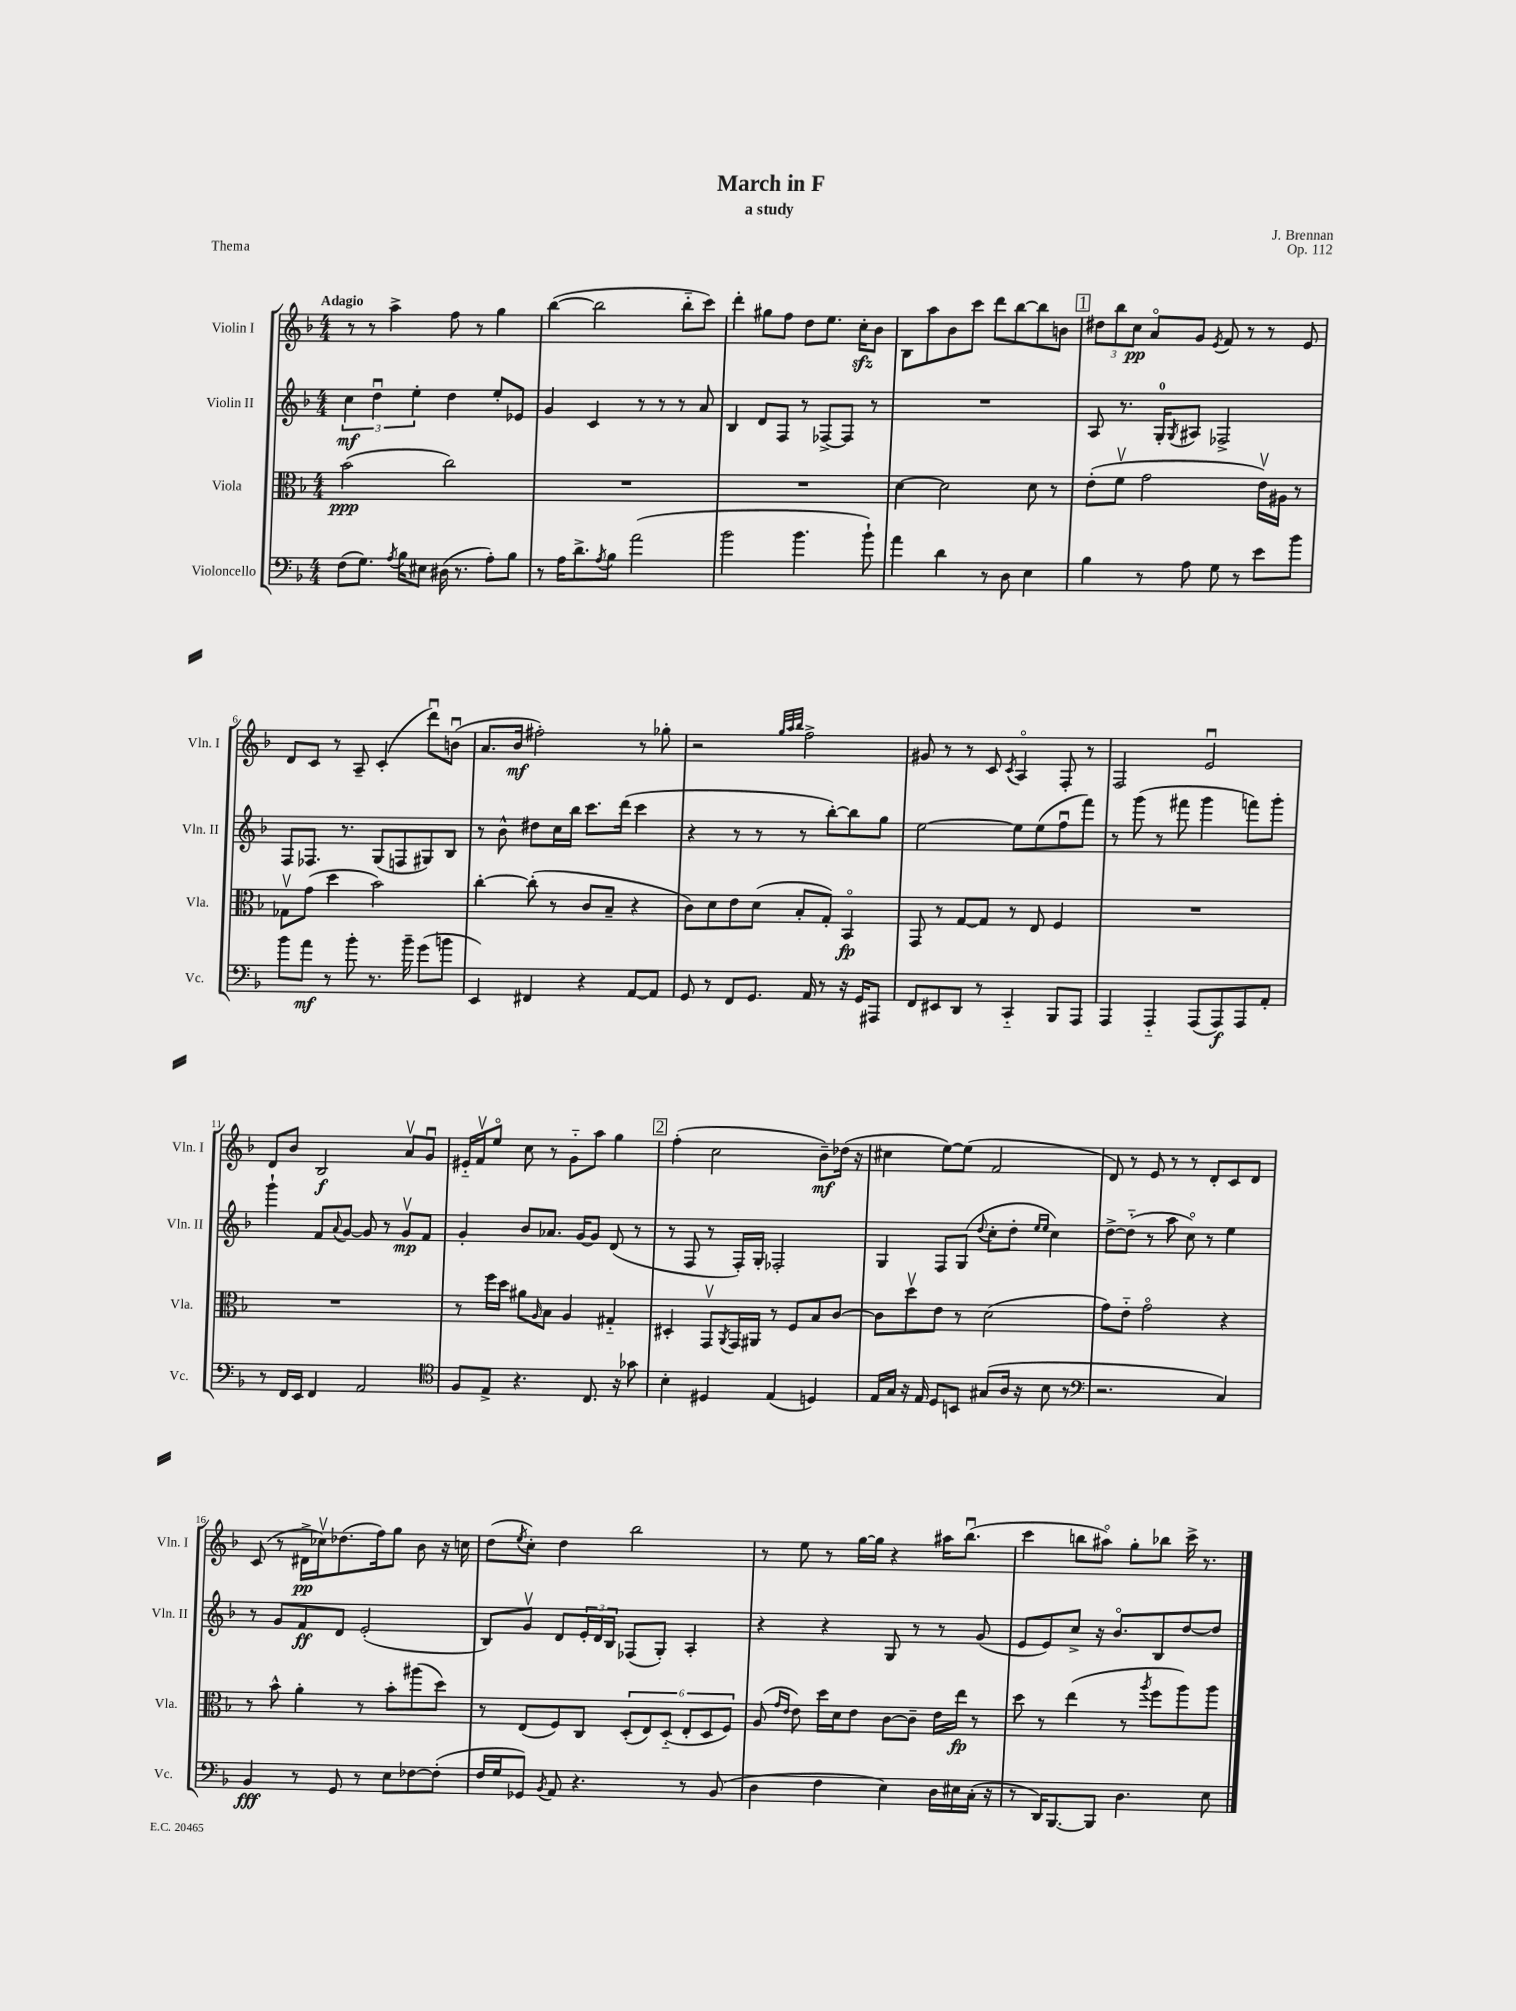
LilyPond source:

\header { title = "March in F" composer = "J. Brennan" subtitle = "a study" opus = "Op. 112" piece = "Thema" }
<<
\new StaffGroup <<
\new Staff = "s0" \with { instrumentName = "Violin I" shortInstrumentName = "Vln. I" } {
    \clef treble \key f \major \numericTimeSignature \time 4/4 \tempo "Adagio"
    r8 r8 a''4-> f''8 r8 g''4 |
    bes''4~( bes''2 bes''8-_ c'''8) |
    d'''4-. gis''8 f''8 d''8 e''8. c''16-.\sfz bes'8 |
    bes8 a''8 bes'8 c'''8 d'''8 bes''8~ bes''8 b'8 |
    \mark \markup { \box "1" } \tuplet 3/2 { dis''8 bes''8 c''8\pp } a'8\flageolet g'8 \acciaccatura { e'8 } f'8 r8 r8 e'8 |
    d'8 c'8 r8 a8-- c'4-.( d'''8\downbow) b'8\downbow( |
    a'8. bes'16\mf fis''2-.) r8 ges''8-. |
    r2 \grace { g''32 a''32 bes''32 } f''2-> |
    gis'8 r8 r8 c'8 \acciaccatura { c'8 } a4\flageolet f8-. r8 |
    f2 e'2\downbow |
    d'8 bes'8 bes2\f a'8\upbow g'8\downbow |
    eis'16-_ f'16\upbow e''8\flageolet c''8 r8 g'8-_ a''8 g''4 |
    \mark \markup { \box "2" } f''4-.( c''2 bes'8--\mf) des''16( r16 |
    cis''4 e''8~) e''8( f'2 |
    d'8) r8 e'8 r8 r8 d'8-. c'8 d'8 |
    c'8( r8 dis'16->\pp ces''16\upbow) des''8.( f''16) g''8 bes'8 r16 c''16 |
    d''8( \acciaccatura { e''8 } c''8-.) d''4 bes''2 |
    r8 e''8 r8 g''16~ g''16 r4 ais''16 bes''8.\downbow( |
    c'''4 b''8 ais''8\flageolet) g''8-. bes''8 c'''16-> r8. \bar "|." |
}
\new Staff = "s1" \with { instrumentName = "Violin II" shortInstrumentName = "Vln. II" } {
    \clef treble \key f \major \numericTimeSignature \time 4/4
    \tuplet 3/2 { c''4\mf d''4\downbow e''4-. } d''4 e''8-. ees'8 |
    g'4 c'4 r8 r8 r8 a'8 |
    bes4 d'8 f8 r8 fes8~-> fes8 r8 |
    R1 |
    \mark \markup { \box "1" } a8 r8. g16-0-. \acciaccatura { g8 } ais8 fes2-> |
    f8 fes8. r8. g8( f8 gis8) bes8 |
    r8 bes'8-^ dis''8 c''16 bes''16 c'''8. d'''16( c'''4 |
    r4 r8 r8 r8 bes''8~-.) bes''8 g''8 |
    e''2~ e''8 e''8( f''8\downbow f'''8) |
    r8 g'''8( r8 fis'''8 g'''4 f'''8) g'''8-. |
    g'''4-! f'8 \appoggiatura { a'8 } g'8~ g'8 r8 g'8\upbow\mp f'8 |
    g'4-. bes'8 aes'8. g'16~ g'8 d'8( r8 |
    \mark \markup { \box "2" } r8 f8 r8 f16-.) g16-. fes2-. |
    g4 f8 g8( \appoggiatura { d''8 } c''8-. d''8-. \grace { e''16 e''16 } c''4) |
    d''8~-> d''8-_( r8 a''8 c''8\flageolet) r8 e''4 |
    r8 g'8 f'8\ff d'8 e'2-.( |
    bes8) g'8\upbow d'8 \tuplet 3/2 { e'16-. d'16 bes16 } fes8( g8-.) a4-. |
    r4 r4 g8 r8 r8 g'8( |
    e'8 e'8) c''8-> r16 bes'8.\flageolet bes8 d''8~ d''8 \bar "|." |
}
\new Staff = "s2" \with { instrumentName = "Viola" shortInstrumentName = "Vla." } {
    \clef alto \key f \major \numericTimeSignature \time 4/4
    bes'2\ppp( c''2) |
    R1 |
    R1 |
    d'4~ d'2 d'8 r8 |
    \mark \markup { \box "1" } e'8-.( f'8\upbow g'2 e'16\upbow) ais16 r8 |
    ges8\upbow g'8( d''4 bes'2) |
    c''4~-. c''8-.( r8 c'8 bes8-- r4 |
    c'8) d'8 e'8 d'8( bes8-. g8-.) bes,4\flageolet\fp |
    g,8 r8 g8~ g8 r8 e8 f4 |
    R1 |
    R1 |
    r8 f''16 d''16 ais'8 \grace { a16 } bes8 a4 gis4-_ |
    \mark \markup { \box "2" } dis4-. g,8\upbow \acciaccatura { a,8 } g,16 ais,16 r8 f8 bes8 c'8~ |
    c'8 d''8\upbow e'8 r8 d'2( |
    g'8) e'8-_ g'2\flageolet r4 |
    r8 bes'8-^ a'4-. r8 bes'8-. ais''8( d''8) |
    r8 e8( f8) c8 \tuplet 6/4 { d8-.( e8) d8-_( e8-. d8 f8) } |
    a8( \grace { g'16 e'16 } e'8) d''16 d'16 e'8 c'8~ c'8-- e'16 e''16\fp r8 |
    d''8 r8 e''4( r8 \acciaccatura { a''8 } f''8 a''8) a''8 \bar "|." |
}
\new Staff = "s3" \with { instrumentName = "Violoncello" shortInstrumentName = "Vc." } {
    \clef bass \key f \major \numericTimeSignature \time 4/4
    f8( g8.) \acciaccatura { a8 } bes16 eis8 dis16( r8. a8-.) bes8 |
    r8 a16 d'8.-> \acciaccatura { a8 } bes8 a'2( |
    bes'2 bes'4. bes'8-!) |
    a'4 d'4 r8 d8 e4 |
    \mark \markup { \box "1" } bes4 r8 a8 g8 r8 e'8 bes'8 |
    bes'8 a'8\mf r8 bes'8-. r8. bes'16-- g'8( b'8 |
    e,4) fis,4 r4 a,8~ a,8 |
    g,8 r8 f,8 g,8. a,16 r8 r16 g,16 ais,,8 |
    f,8 eis,8 d,8 r8 c,4-_ bes,,8 a,,8 |
    a,,4 a,,4-_ a,,8( a,,8\f) a,,8 a,8-. |
    r8 f,16 e,16 f,4 a,2 |
    \clef tenor f8 e8-> r4. c8. r16 ges'8 |
    \mark \markup { \box "2" } bes4-. dis4 e4( d4) |
    e16 g16 r16 e16 d8 b,8 gis8( a16 r16 bes8 r8 |
    \clef bass r2. c4) |
    bes,4\fff r8 g,8 r8 e8 fes8~ fes8-.( |
    f16 g16 ges,8) \acciaccatura { bes,8 } a,8 r4. r8 bes,8( |
    d4 f4 e4) d16 eis16 c16-.( r16 |
    r8 d,16) bes,,8.~ bes,,8 d4. e8 \bar "|." |
}
>>
>>
